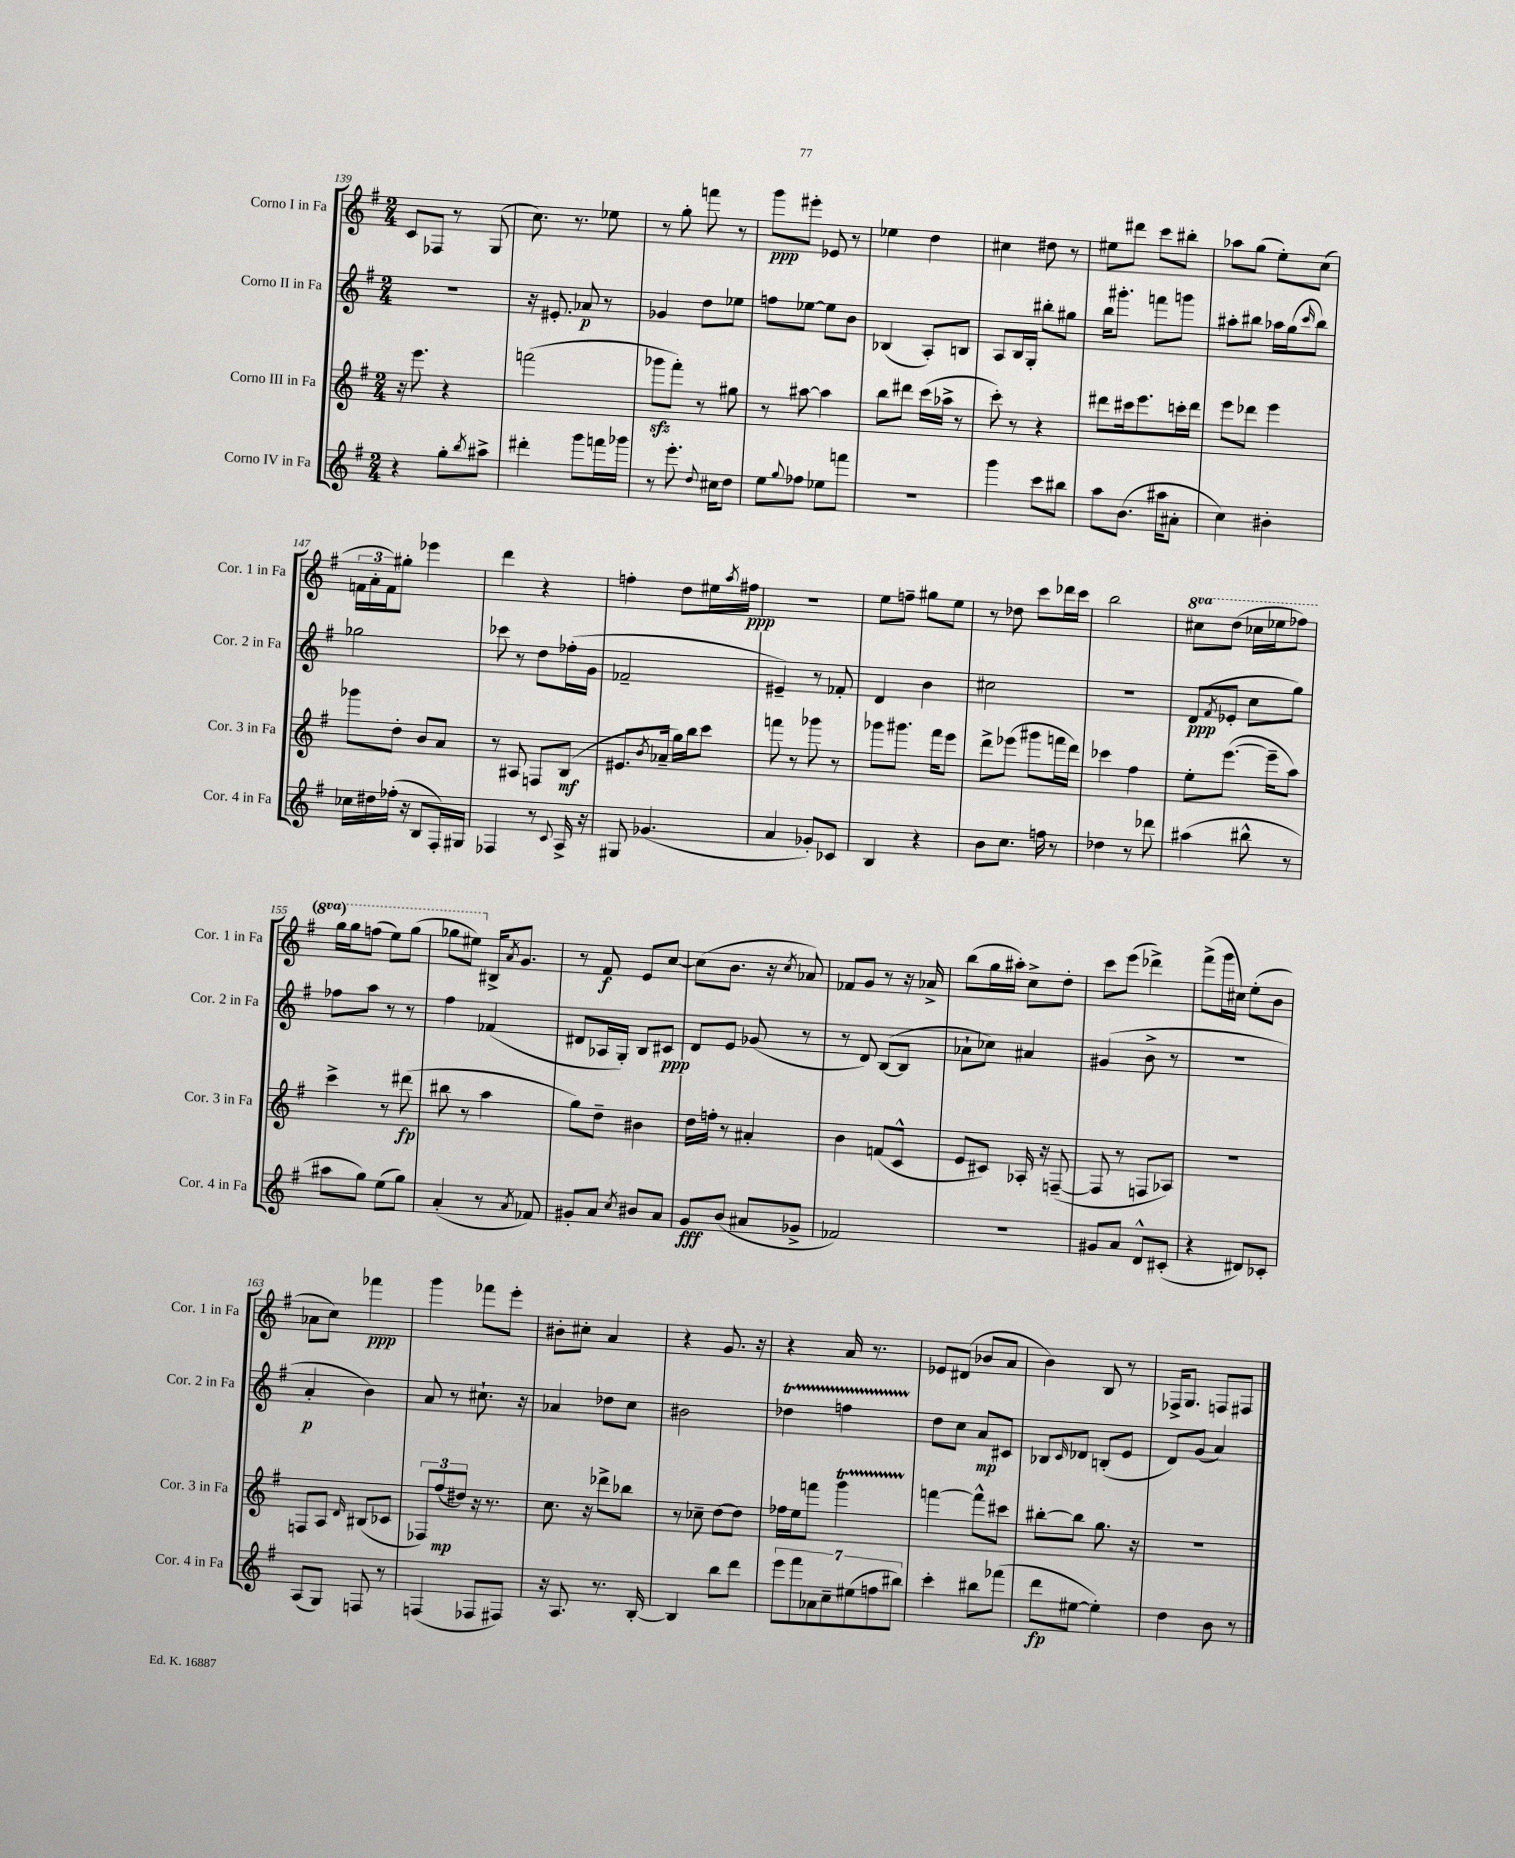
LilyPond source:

<<
\new StaffGroup <<
\new Staff = "s0" \with { instrumentName = "Corno I in Fa" shortInstrumentName = "Cor. 1 in Fa" } {
    \clef treble \key g \major \numericTimeSignature \time 2/4 \set Staff.ottavationMarkups = #ottavation-simple-ordinals
    c'8 fes8 r8 g8( |
    c''8.) r8. ees''8 |
    r8 g''8-. f'''8 r8 |
    g'''8\ppp eis'''8-. ees'8 r8 |
    ees''4 d''4 |
    cis''4 dis''8 r8 |
    eis''8 dis'''8 c'''8 bis''8-. |
    aes''8 g''8( e''8-.) c''8( |
    \tuplet 3/2 { f'16 a'16-. f'16) } gis''8-. ees'''4 |
    d'''4 r4 |
    f''4-. d''8 eis''16 \acciaccatura { a''8 } fis''16\ppp |
    r2 |
    e''8 f''8-- gis''8 e''8 |
    r8 des''8 c'''8 des'''16 c'''16 |
    b''2 |
    \ottava #1 cis'''8 d'''8( ces'''16 ees'''16 fes'''8) |
    g'''16 g'''16 f'''8( e'''8) g'''8( |
    ges'''8 eis'''8) \ottava #0 bis16-> \acciaccatura { a'8 } g'8. |
    r8 fis'8\f e'8 c''8~ |
    c''8( b'8. r16 \acciaccatura { c''8 } aes'8) |
    fes'8 g'8 r8 r16 aes'16-> |
    b''8( g''16 ais''16-.) c''8-> d''8-. |
    c'''8 e'''8( des'''4->) |
    fis'''8->( g'''16 cis''16) e''8-.( b'8 |
    aes'8 c''8) fes'''4\ppp |
    g'''4 fes'''8 e'''8-. |
    bis'8-. cis''8-. a'4 |
    r4 g'8. r16 |
    r4 a'16 r8. |
    ees'8 dis'8( bes'8 a'8 |
    b'4) b8 r8 |
    fes16-> g8. f8 fis8 \bar "|." |
}
\new Staff = "s1" \with { instrumentName = "Corno II in Fa" shortInstrumentName = "Cor. 2 in Fa" } {
    \clef treble \key g \major \numericTimeSignature \time 2/4
    r2 |
    r16 eis'8.-. aes'8\p r8 |
    ges'4 d''8 ees''8 |
    f''8 ees''8~ ees''8 b'8 |
    bes4( a8-.) b8 |
    a8 b16 g16-. bis''8-. gis''8 |
    b''16 gis'''8.-. f'''8 g'''8 |
    ais''8-. bis''8 aes''16 g''16( \grace { c'''16 } bis''8) |
    ges''2 |
    ces'''8 r8 d''8 fes''16-.( g'16 |
    fes'2-- |
    eis'4--) r8 fes'8-. |
    d'4 b'4 |
    cis''2 |
    R2 |
    d'8\ppp( \acciaccatura { fis'8 } ees'8-. c''8 g''8) |
    fes''8 a''8 r8 r8 |
    fis''4 fes'4( |
    dis'8 aes16 g16-.) b8 cis'8\ppp |
    d'8 e'8 ges'8( r8 |
    r8 d'8) b8~( b8 |
    aes'8-! ces''8) ais'4 |
    gis'4( b'8-> r8 |
    R2 |
    a'4-.\p b'4) |
    a'8 r8 cis''8.-! r16 |
    aes'4 des''8 c''8 |
    bis'2 |
    des''4\startTrillSpan f''4 |
    d''8\stopTrillSpan c''8 a'8\mp cis'8 |
    bes8 \grace { c'16 } des'8 b8-.( e'8 |
    d'8) g'8( a'4) \bar "|." |
}
\new Staff = "s2" \with { instrumentName = "Corno III in Fa" shortInstrumentName = "Cor. 3 in Fa" } {
    \clef treble \key g \major \numericTimeSignature \time 2/4
    r16 e'''8. r4 |
    f'''2( |
    ges'''8\sfz fis'''8-.) r8 gis''8 |
    r8 ais''8~ ais''4 |
    b''8 dis'''8 c'''16( aes''16-> r8 |
    c'''8-.) r8 r4 |
    dis'''8 cis'''16 e'''8. c'''16-. dis'''16 |
    e'''8 des'''8 e'''4 |
    ges'''8 d''8-. b'8 a'8 |
    r8 ais8 f8 b8\mf( |
    eis'8. \acciaccatura { b'8 } aes'16-- g''16) b''16 c'''8 |
    f'''8 r8 ges'''8 r8 |
    ges'''8 gis'''8. fis'''16 e'''8 |
    d'''8-> ees'''8( gis'''8 f'''16 d'''16) |
    ces'''4 fis''4 |
    e''8-. e'''8.~( e'''16-- a''8) |
    c'''4-> r8 dis'''8\fp( |
    bis''8 r8 a''4 |
    g''8) d''8-- bis'4 |
    d''16 f''16-. r8 ais'4-. |
    b'4 f'8( c'8-^ |
    e'8 cis'8) aes16-. r16 f8~--( |
    f8 r8 f8 aes8) |
    r2 |
    f8 a8 \grace { d'16 } bis8( ces'8 |
    \tuplet 3/2 { fes8) fis''8\mp( dis''8) } r16 r8. |
    c''8. r16 des'''8-> bes''8 |
    r8 ces''8-- d''8~ d''8 |
    fes''16 e''16 f'''8 g'''4\startTrillSpan |
    f'''4~\stopTrillSpan f'''8-^ cis'''8 |
    bis''8~-. bis''8 g''8. r16 |
    R2 \bar "|." |
}
\new Staff = "s3" \with { instrumentName = "Corno IV in Fa" shortInstrumentName = "Cor. 4 in Fa" } {
    \clef treble \key g \major \numericTimeSignature \time 2/4
    r4 g''8-. \acciaccatura { b''8 } ais''8-> |
    dis'''4-. g'''8 f'''16 ges'''16 |
    r8 e'''8.-. \appoggiatura { d''8 } cis''16 d''8 |
    e''8 \appoggiatura { g''8 } fes''8 ees''8 f'''8 |
    R2 |
    g'''4 c'''8 bis''8 |
    a''8 b'8.( ais''16 ais'8-. |
    c''4) bis'4-. |
    ces''16 dis''16 fes''16-.( r16 b8 fis16-.) gis16 |
    fes4 r8 \appoggiatura { c'8 } a16-> r16 |
    gis8 ges'4.( |
    a'4 ges'8-.) ces'8 |
    b4 r4 |
    b'8 c''8. f''16 r8 |
    des''4 r8 des'''8 |
    ais''4( bis''8-^ r8 |
    ais''8 g''8) e''8( g''8) |
    a'4-.( r8 \acciaccatura { a'8 } fes'8) |
    gis'8-. a'8 \acciaccatura { c''8 } bis'8 a'8 |
    g'8\fff b'8( ais'8 ges'8-> |
    fes'2) |
    r2 |
    gis'8 a'8 d'8-^ cis'8-.( |
    r4 dis'8) ces'8-. |
    a8( g8) f8 r8 |
    f4( fes8 fis8) |
    r16 a8. r8. b16~-. |
    b4 b''8 d'''8 |
    \tuplet 7/4 { e'''8 fis'''8 aes'8 c''8-- eis''8( f''8 bis''8) } |
    c'''4-. bis''8 fes'''8( |
    d'''8\fp eis''8~ eis''4-.) |
    d''4 b'8 r8 \bar "|." |
}
>>
>>
\layout { \context { \Score currentBarNumber = #139 } }
